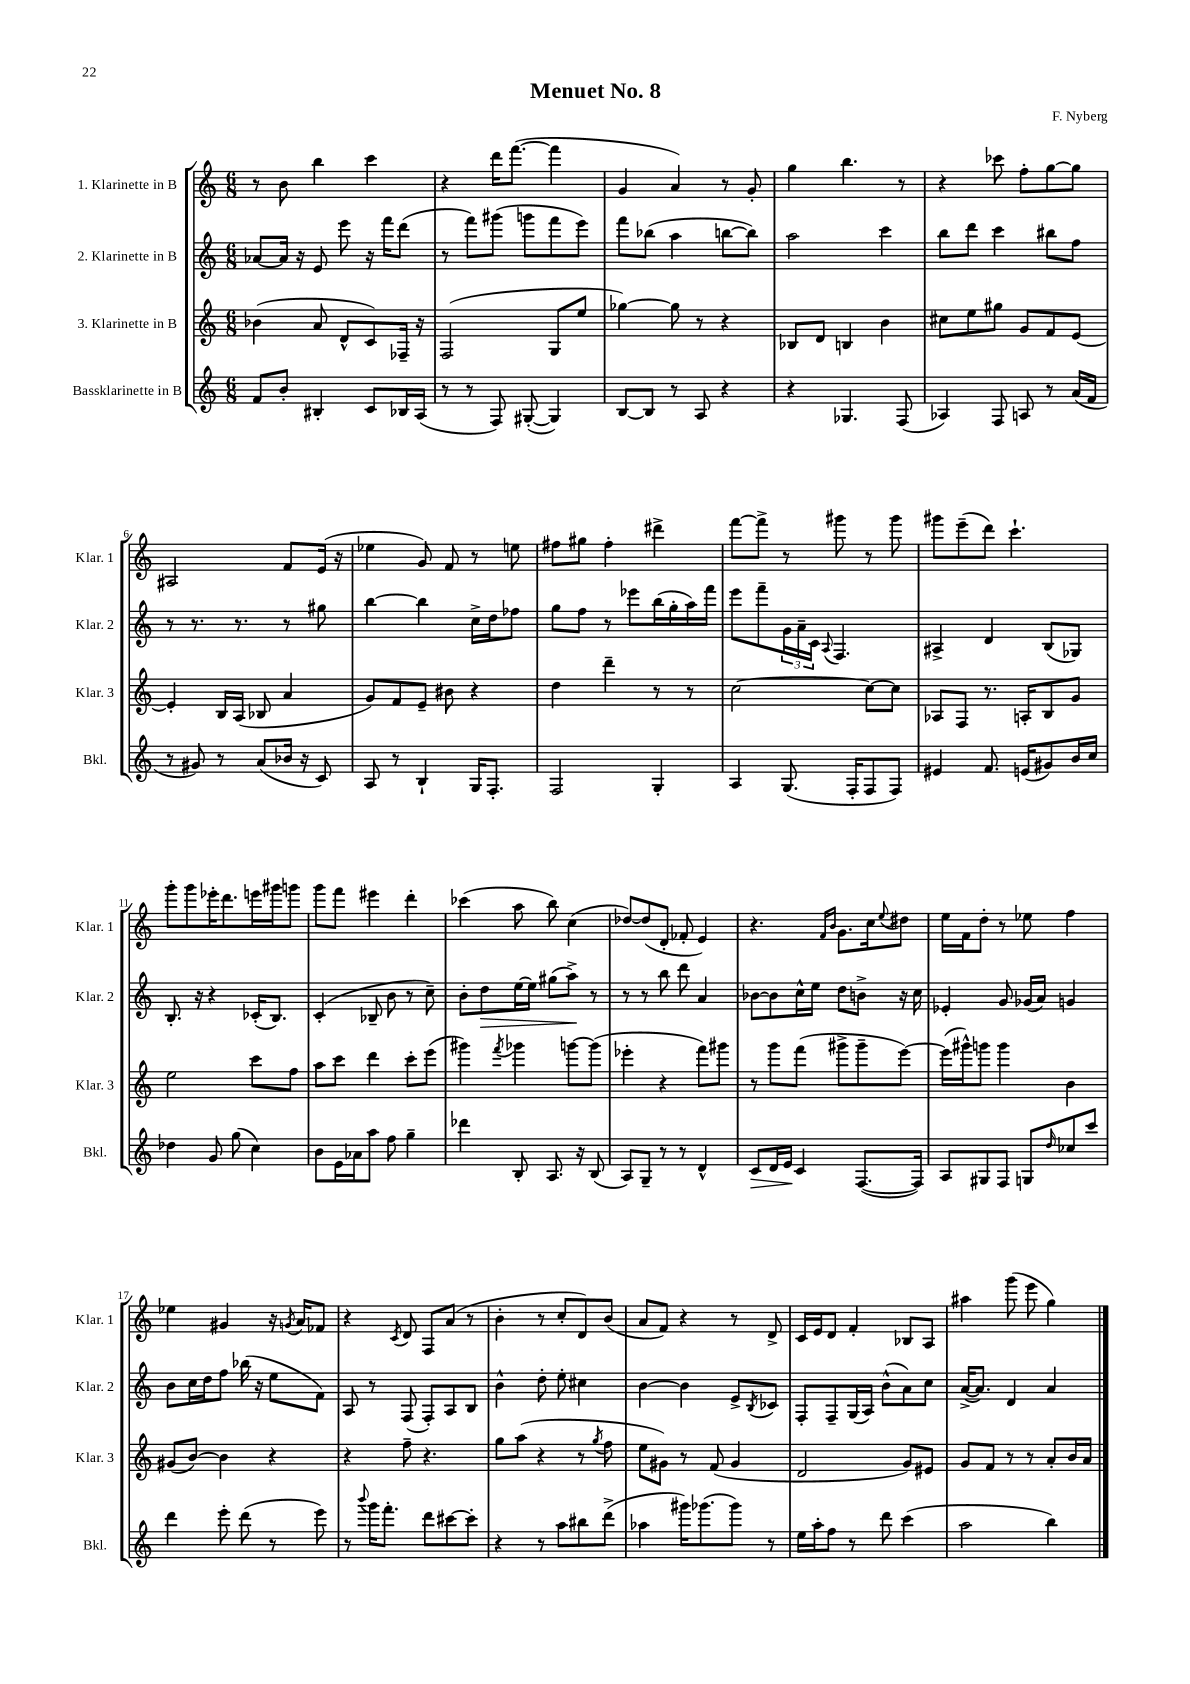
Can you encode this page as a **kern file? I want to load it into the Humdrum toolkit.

**kern	**kern	**kern	**kern
*staff4	*staff3	*staff2	*staff1
*clefG2	*clefG2	*clefG2	*clefG2
*k[]	*k[]	*k[]	*k[]
*M6/8	*M6/8	*M6/8	*M6/8
8f/L	(4b-\	[8a-/L	8r
8b'/J	.	16a-/]Jk	8b\
.	.	16r	.
4B#'/	8a/	8e/	4bb\
.	8d^^/L	8eee\	.
8c/L	8c/)	16r	4ccc\
.	.	16fff\LK	.
16B-/L	16F-~/Jk	(8ddd\J	.
(16A/JJ	16r	.	.
=	=	=	=
8r	(2F/	8r	4r
8r	.	8fff\L)	.
8F/)	.	(8ggg#\J	16ddd\LK
.	.	.	([8.fff\J
([8G#'/	.	8ggg\L	.
4G#/])	8G/L	8fff\	4fff\]
.	8ee/J	8eee\J)	.
=	=	=	=
[8B/L	[4gg-\)	8fff\L	4g/
8B/]J	.	(8bb-\J	.
8r	8gg-\]	4aa\	4a/)
8A/	8r	.	.
4r	4r	[8bb\L	8r
.	.	8bb\]J)	8g'/
=	=	=	=
4r	8B-/L	2aa\	4gg\
.	8d/J	.	.
4.G-/	4B/	.	4.bb\
.	4b\	4ccc\	.
(8F/	.	.	8r
=	=	=	=
4A-/)	8cc#\L	8bb\L	4r
.	8ee\	8ddd\J	.
8F/	8gg#\J	4ccc\	8ccc-\
8A/	8g/L	.	8ff'\L
8r	8f/	8bb#\L	[8gg\
(16a/LL	[8e/J	8ff\J	8gg\]J
16f/JJ	.	.	.
=	=	=	=
8r	4e'/]	8r	2A#/
8g#/)	.	8.r	.
8r	16B/LL	.	.
.	(16A/JJ	8.r	.
(8a/L	8B-/	.	.
16b-/Jk	4a/	8r	8f/L
16r	.	.	.
8c/)	.	8gg#\	(16e/Jk
.	.	.	16r
=	=	=	=
8A/	8g/L)	[4bb\	4ee-\
8r	8f/	.	.
4B`/	8e~/J	4bb\]	8g/)
.	8b#\	.	8f/
16G/LK	4r	16cc^\LL	8r
8.F'/J	.	16dd\J	.
.	.	8ff-\J	8ee\
=	=	=	=
2F/	4dd\	8gg\L	8ff#\L
.	.	8ff\J	8gg#\J
.	4ddd~\	8r	4ff#'\
.	.	8eee-\L	.
4G'/	8r	(16bb\L	4ddd#^\
.	.	16gg'\	.
.	8r	16aa\)	.
.	.	16fff\JJ	.
=	=	=	=
4A/	[2cc\	8eee\L	[8fff\L
.	.	8fff~\	8fff^\]J
(8.G/	.	24g\L	8r
.	.	24a~\	.
.	.	24c\JJ	.
.	.	8qqA/	.
.	.	4.F/	8ggg#\
16F'/LK	.	.	.
8F/	8cc\_L	.	8r
8F/J)	8cc\]J	.	8ggg#\
=	=	=	=
4e#/	8A-/L	4A#^/	8ggg#\L
.	8F/J	.	(8eee~\
8.f/	8.r	4d/	8ddd\J)
.	.	.	4.ccc`\
(16e/LK	16A'/LK	.	.
8g#/)	8B/	(8B/L	.
16b/L	8g/J	8G-/J)	.
16cc/JJ	.	.	.
=	=	=	=
4dd-\	2ee\	8.B'/	8ggg'\L
.	.	.	8ggg\
.	.	16r	.
8g/	.	4r	16eee-'\K
.	.	.	8.ddd\
(8gg\	.	.	.
4cc\)	8ccc\L	(16c-'/LK	16eee\L
.	.	8.B/J)	16ggg#\J
.	8ff\J	.	8ggg\J
=	=	=	=
8b\L	8aa\L	(4c'/	8ggg\L
16e\L	8ccc\J	.	8fff\J
16a-\J	.	.	.
8aa\J	4ddd\	8B-~/	4eee#\
8ff\	.	8b\	.
4gg~\	8ccc'\L	8r	4ddd'\
.	(8eee\J	8cc~\)	.
=	=	=	=
4ddd-\	4ggg#\)	8b'\L	(4ccc-\
.	.	8dd\	.
.	8qfff/	.	.
8B'/	4ggg-\	[16ee\L	8aa\
.	.	16ee\]JJ	.
8.A/	.	(8gg#\L	8bb\)
.	[8ggg\L	8aa^\J)	(4cc\
16r	.	.	.
(8B/	(8ggg\]J	8r	.
=	=	=	=
8A/L)	4eee-'\	8r	[8dd-/L)
8G~/J	.	8r	(8dd-/]
8r	4r	8bb\	8d'/J
8r	.	8ddd\	8f-'/
4d^^/	8fff\L)	4a/	4e/)
.	8ggg#\J	.	.
=	=	=	=
8c/L	8r	[8b-\L	4.r
16d/L	8ggg\L	8b-\]	.
16e/JJ	.	.	.
4c/	(8fff\J	16cc^^\L	.
.	.	16ee\JJ	.
.	.	.	16qqf/LL
.	.	.	16qqb/JJ
.	8ggg#^\L	8dd\L	8.g\L
([8.F/L	8ggg#~\	8b^\J	.
.	.	.	16cc\k
.	.	.	8qqee/
.	[8eee\J)	16r	8dd#\J
16F/]Jk)	.	16cc\	.
=	=	=	=
8A/L	(16eee\]LL	4e-'/	16ee\LL
.	16ggg#^^\J)	.	16f\J
8G#/	8ggg\J	.	8dd'\J
8F/J	4ggg\	8g/	8r
8G/L	.	(16g-/LL	8ee-\
.	.	16a/JJ)	.
16qqdd/	.	.	.
8cc-/	4b\	4g/	4ff\
8ccc/J	.	.	.
=	=	=	=
4ddd\	(8g#/L	8b\L	4ee-\
.	[8b/J)	16cc\L	.
.	.	16dd\J	.
8eee'\	4b\]	8ff\J	4g#/
(8ddd\	.	(16bb-\	.
.	.	16r	.
8r	4r	8ee\L	16r
.	.	.	8qg/
.	.	.	16a/LK
8eee\)	.	8f\J)	8f-/J
=	=	=	=
8r	4r	8A/	4r
8qqbbb/	.	.	.
16ggg\LK	.	8r	.
8.fff'\J	.	.	.
.	.	.	8qc/
.	8ff~\	(8F/	8d/
8ddd\L	4.r	8F'/L)	8F/L
[8ccc#\	.	8A/	(8a/J
8ccc#'\]J	.	8B/J	8r
=	=	=	=
4r	8gg\L	4b^^\	4b'\
.	(8aa\J	.	.
8r	4r	8dd'\	8r
8aa\L	.	8ee'\	8cc'/L
8bb#\	8r	4cc#\	8d/)
.	8qgg/	.	.
(8ddd^\J	8ff\	.	(8b/J
=	=	=	=
4aa-\	8ee\L	[4b\	8a/L
.	8g#\J)	.	8f/J)
16ggg#\LK)	8r	4b\]	4r
(8.ggg-\	.	.	.
.	(8f/	.	.
8ggg-\J)	4g#/	8e^/L	8r
.	.	8qB/	.
8r	.	8c-/J	8d^/
=	=	=	=
16ee\LL	2d/	8F'/L	16c/LL
16aa'\J	.	.	16e/J
8ff\J	.	8F~/	8d/J
8r	.	(16G/L	4f'/
.	.	16A/JJ)	.
8ddd\	.	(8b^^\L	.
(4ccc\	8g/L)	8a\)	8B-/L
.	8e#/J	8cc\J	8A/J
=	=	=	=
2aa\	8g/L	([16a^/LK	4aa#\
.	.	8.a/]J)	.
.	8f/J	.	.
.	8r	4d/	(8ggg\
.	8r	.	8eee\
4bb\)	8a'/L	4a/	4gg\)
.	16b/L	.	.
.	16a/JJ	.	.
==	==	==	==
*-	*-	*-	*-
